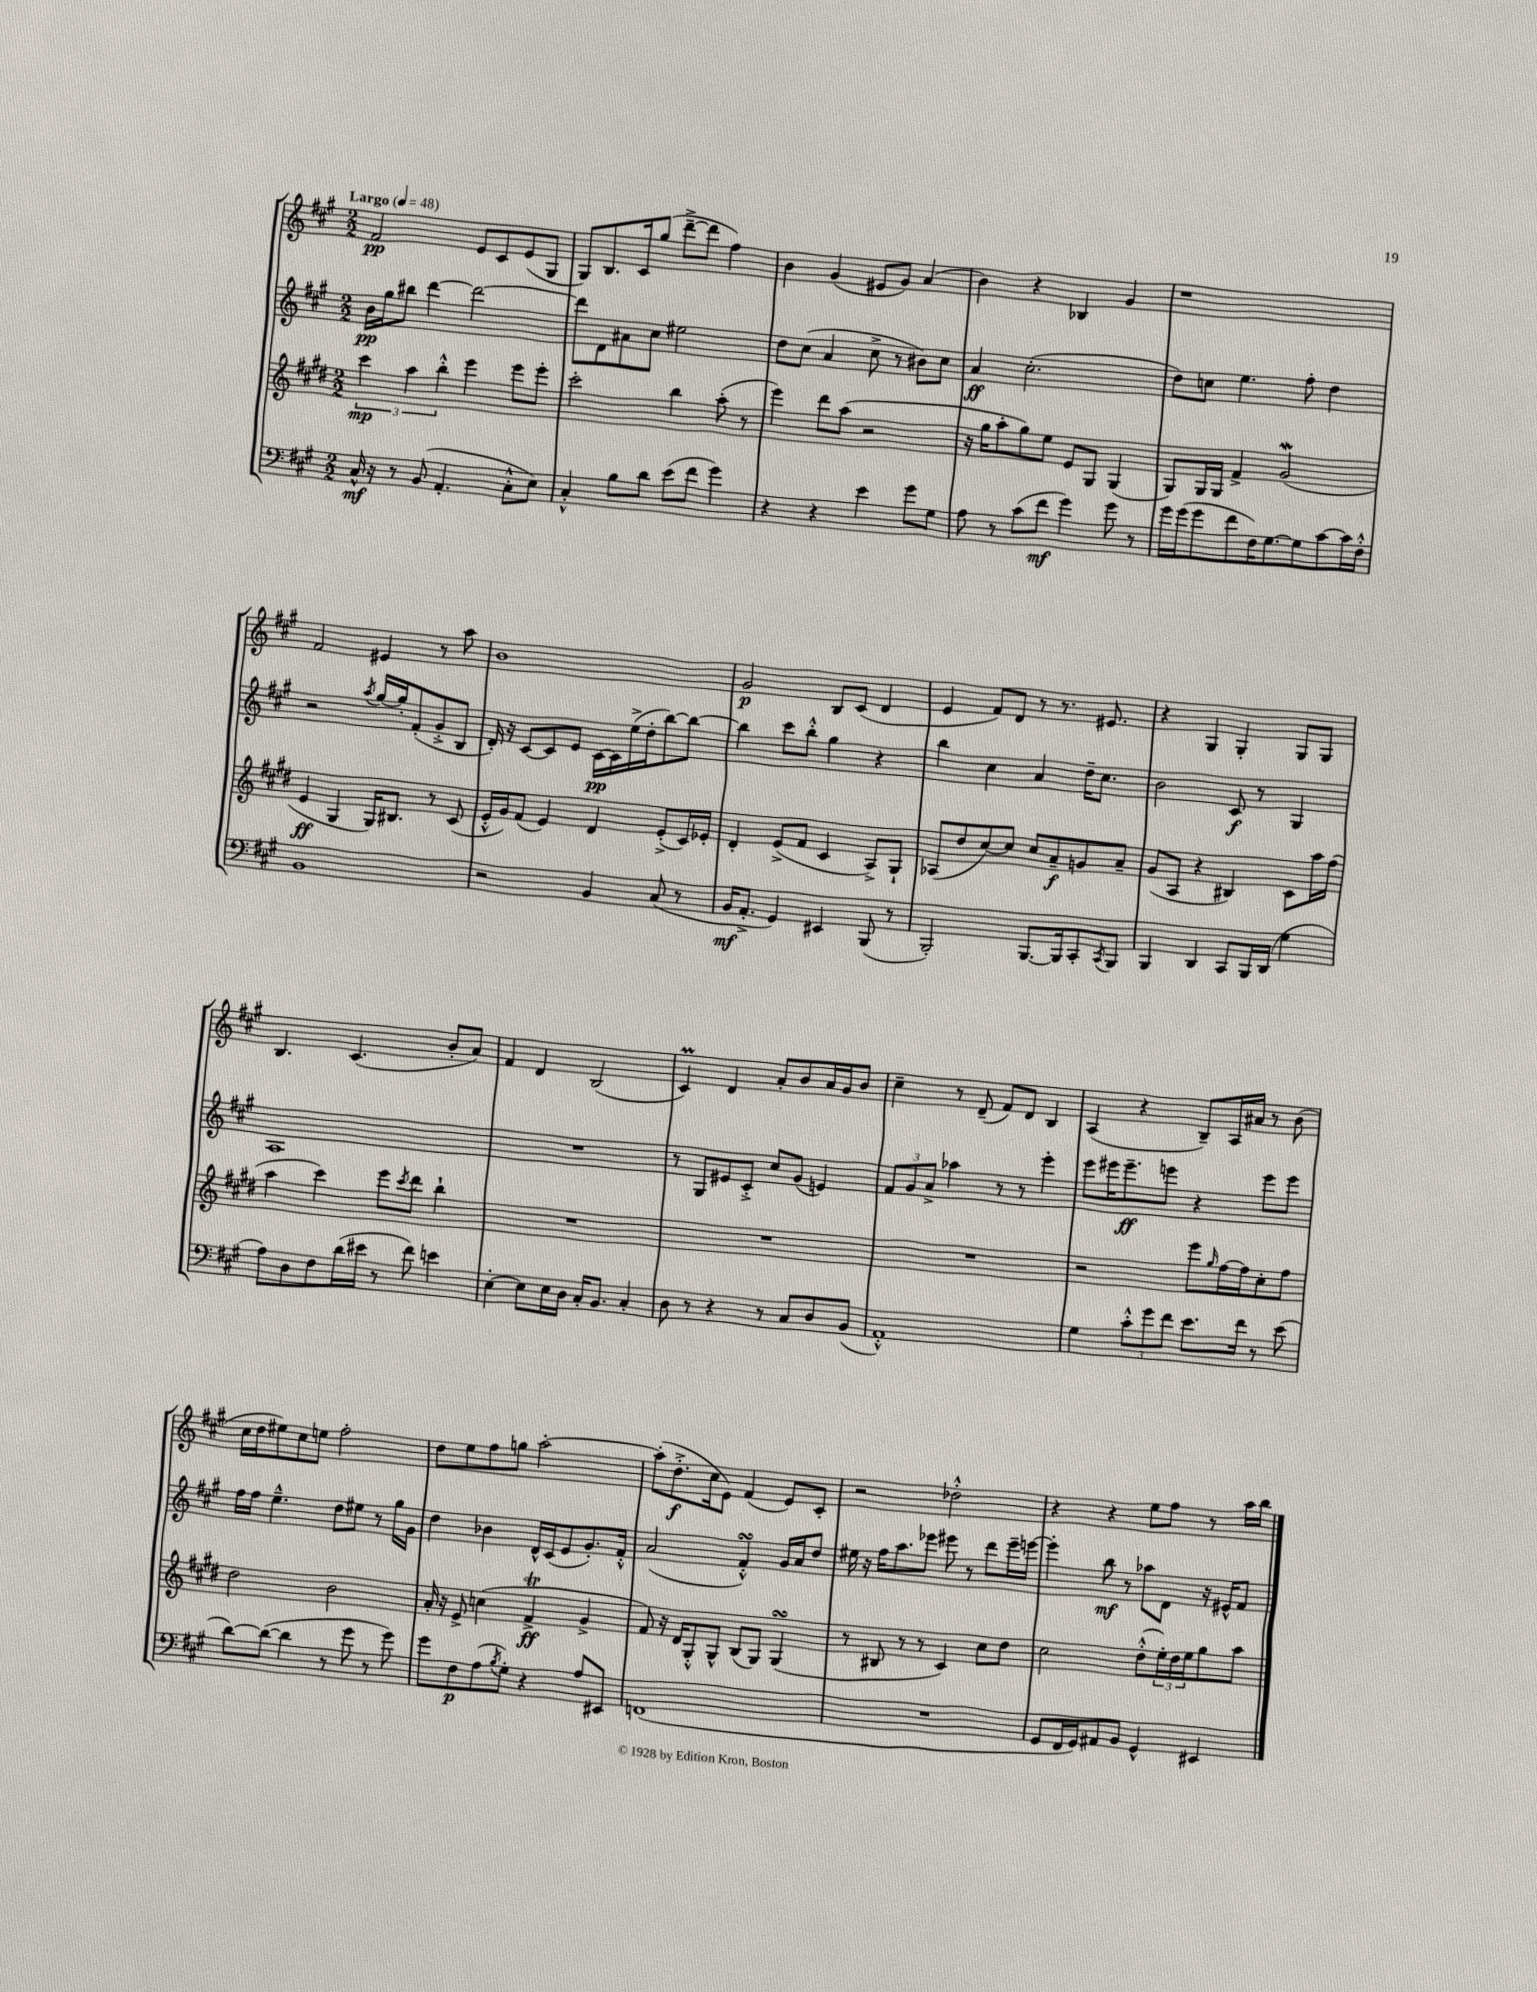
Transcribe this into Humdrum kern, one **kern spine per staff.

**kern	**kern	**kern	**kern
*staff4	*staff3	*staff2	*staff1
*clefF4	*clefG2	*clefG2	*clefG2
*k[f#c#g#]	*k[f#c#g#d#]	*k[f#c#g#]	*k[f#c#g#]
*M2/2	*M2/2	*M2/2	*M2/2
*MM48	*MM48	*MM48	*MM48
16C#^^/	6ccc#\	16b\LL	2f#/
16r	.	16gg#\J	.
8r	.	8bb#\J	.
.	6aa\	.	.
(8BB/	.	[4ddd\	.
.	6bb'^^\	.	.
4.AA'/	.	.	.
.	4eee\	2ddd\_	8e/L
.	.	.	8c#/
8C#'^^\L	8eee\L	.	(8e/
8E\J)	8eee'\J	.	8G#/J
=	=	=	=
4C#'^^/	2ccc#'\	8ddd\]L	8G#/L)
.	.	8d\	8.B/
8B\L	.	8a#\	.
.	.	.	16c#/k
8d\J	.	8cc#\J	(8gg#/J
(8e\L	4bb\	2ee#\	[8ddd~^\L
8f#\J	.	.	8ddd\]J
4g#\)	(8aa'\	.	4ff#\)
.	8r	.	.
=	=	=	=
4r	4eee\)	8dd\L	4b\
.	.	(8cc#\J	.
4r	8ddd#\L	4a/	(4g#/
.	(8aa\J	.	.
4e\	2r	8cc#^\	8e#/L
.	.	8r	8g#/J)
8g#\L	.	8b#\L)	(4a/
8G#\J	.	8cc#\J	.
=	=	=	=
8A\	16r	4a/	4b\)
.	16gg#\LK	.	.
8r	8aa'\	.	.
(8c#\L	8gg#\)	(2.cc#'\	4r
8f#\J	8ee\J	.	.
4g#\)	8e/L	.	4B-/
.	8G#/J	.	.
8g#\	(4G#/	.	4g#/
8r	.	.	.
=	=	=	=
16g#\LL	8G#/L)	8dd\L)	1r
(16g#\J	.	.	.
8g#\	16G#/L	8cc\J	.
.	16G#/JJ	.	.
8f#\	4f#^/	4.ee\	.
16F#\K)	.	.	.
[8.G#\	.	.	.
.	(2g#/	.	.
8G#\]	.	8ff#'\	.
[8c#\	.	4dd\	.
16c#\]L	.	.	.
16F#'^^\JJ	.	.	.
=	=	=	=
1BB	4e/	2r	2f#/
.	4G#/	.	.
.	.	8qaa/	.
.	16G#/LK)	[16gg#/LL	4e#/
.	8.B#/J	16gg#'/]J	.
.	.	(8f#'/	.
.	8r	8g#'^/	8r
.	(8c#/	8B/J	8aa\
=	=	=	=
2r	16e'^^/LL	16d'/)	1b
.	16g#/J)	16r	.
.	(8f#/J	[8c#/L	.
.	4e/)	8c#/]	.
.	.	8e/J	.
4BB/	4d#/	[16c#\LL	.
.	.	16c#\]	.
.	.	(16ee^\	.
.	.	16dd'\J	.
(8C#/	(8e'^/L	[8bb\)	.
8r	16c#/L)	8bb\_J	.
.	16e-'/JJ	.	.
=	=	=	=
16BB/LK	4d#'/	4bb\]	2g#/
8.AA'^/J	.	.	.
4GG#/)	(8e^/L	8ccc#\L	.
.	8f#/J	8bb'^^\J	.
4EE#/	4c#/	4gg#\	8B/L
.	.	.	(8c#/J
(8BBB/	8A^/L)	4r	4d/
8r	8G#`/J	.	.
=	=	=	=
2BBB'/)	(8A-/L	4bb\	4e/
.	8dd#/	.	.
.	[8cc#/)	4cc#\	8f#/L)
.	8cc#/]J	.	8d/J
[8.BBB/L	8cc#/L	4a/	8r
.	8a~/	.	8.r
16BBB/]k	.	.	.
8CC#'/	8g/	16dd~\LK	.
.	.	8.cc#\J	8.e#/
8qCC#/	.	.	.
8BBB/J	8a~/J	.	.
=	=	=	=
4BBB/	(8g#/L	2b\	4r
.	8A/J	.	.
4DD/	4r	.	4G#/
8CC#/L	4B#/)	8c#/	4G#'/
16BBB/L	.	8r	.
(16DD/JJ	.	.	.
4G#\	8c#\L	4G#/	8G#/L
.	16aa\L	.	8G#/J
.	(16ff#\JJ	.	.
=	=	=	=
8A\L)	4aa\	1A	4.B/
8D\	.	.	.
8F#\	4ccc#\)	.	.
(16d\L	.	.	(4.c#/
16e#\JJ	.	.	.
8r	8eee\L	.	.
.	8qccc#/	.	.
8f#\)	8ddd#\J	.	.
4e\	4bb`\	.	8b'/L
.	.	.	8a/J)
=	=	=	=
[4E'\	1r	1r	4f#/
8E\]L	.	.	4d/
16E\L	.	.	.
16D\JJ	.	.	.
16C#'/LK	.	.	(2B/
8.BB/J	.	.	.
4C#'/	.	.	.
=	=	=	=
8D\	1r	8r	4c#/)
8r	.	8G#/L	.
4r	.	8e#/	4d/
.	.	8c#'^/J	.
8r	.	8cc#/L	8a'/L
8C#/L	.	(8g#/J	8b/
8D/	.	4e/)	16a/L
.	.	.	16g#/J
(8BB/J	.	.	8b/J
=	=	=	=
1AA'^^)	1r	12f#/L	4cc#~\
.	.	12g#/	.
.	.	12a^/J	.
.	.	4aa-\	8r
.	.	.	(8d~/
.	.	8r	8f#/L)
.	.	8r	8d/J
.	.	4eee'\	4B/
=	=	=	=
4G#\	2r	8eee\L	(4A/
.	.	16eee#\K	.
.	.	8.eee#~\	.
12c#'^^\L	.	.	4r
12g#\	.	.	.
.	.	8eee\J	.
12f#\J	.	.	.
8.e\L	8eee\L	4r	8B~/L)
.	16qqgg#/	.	.
.	[16ff#\L	.	16A/L
16f#\Jk	16ff#\]J	.	16a#/JJ
8r	8cc#'\	8eee\L	8r
(8e\	8ff#\J	8eee\J	(8b\
=	=	=	=
[8d\L)	2dd#\	16ff#\LL	16cc#\LL
.	.	16ff#\JJ	16dd\J
(8d\_J	.	4.ee~^^\	8ee#\)
4d\]	.	.	8cc#\
.	.	.	8ee\J
8r	2b\	8dd\L	2ff#'\
8g#\	.	8ee#\J	.
8r	.	8r	.
8g#\)	.	16gg#\LL	.
.	.	16g#\JJ	.
=	=	=	=
8g#\L	16a'/	4dd\	8dd\L
.	16r	.	.
8F#\	8e^/	.	8ee\
(8A\	(4cc\	4b-\	8ff#\
8qB/	.	.	.
8G#'\J)	.	.	8gg\J
4r	4f#^/	16d^^/LL	[2aa'\
.	.	(16c#/J	.
.	.	8e/	.
8A/L	4g#^/	8.g#'/)	.
8EE#/J	.	.	.
.	.	16f#'^^/Jk	.
=	=	=	=
(1FF	8f#/)	(2a/	(8aa'\]L
.	16r	.	8.dd'^\
.	16d#/LK	.	.
.	8G#'^^/	.	.
.	.	.	16cc#\k
.	8G#^^/J	.	8e\J)
.	(8B/L	4f#'^^/)	(4f#/
.	8G#/J)	.	.
.	(4G#/	16g#/LL	8e/L)
.	.	16a/J	.
.	.	8dd/J	8c#'/J
=	=	=	=
1r	8r	16ee#\	2r
.	.	16r	.
.	8B#/	16ff#\LK	.
.	.	8.aa\	.
.	8r	.	.
.	8r	8eee-\J	.
.	4c#/)	8eee#\	2dd-'^^\
.	.	8r	.
.	8cc#\L	8ddd\L	.
.	8dd#\J	16eee#~\L	.
.	.	[16eee\JJ	.
=	=	=	=
8GG#/L	2cc#\	4eee'\]	4r
16FF#/L	.	.	.
16GG#/J)	.	.	.
8AA#/	.	8bb\	4r
8BB/J	.	8r	.
4GG#^^/	(8dd#'^^\L	8aa-\L	8ee\L
.	24ee'\L)	8d\J	8ff#\J
.	24dd#\	.	.
.	24ee\J	.	.
4EE#/	8gg#\	16r	8r
.	.	16e#^^/LK	.
.	8aa\J	8f#/J	16aa\LL
.	.	.	16bb\JJ
==	==	==	==
*-	*-	*-	*-
